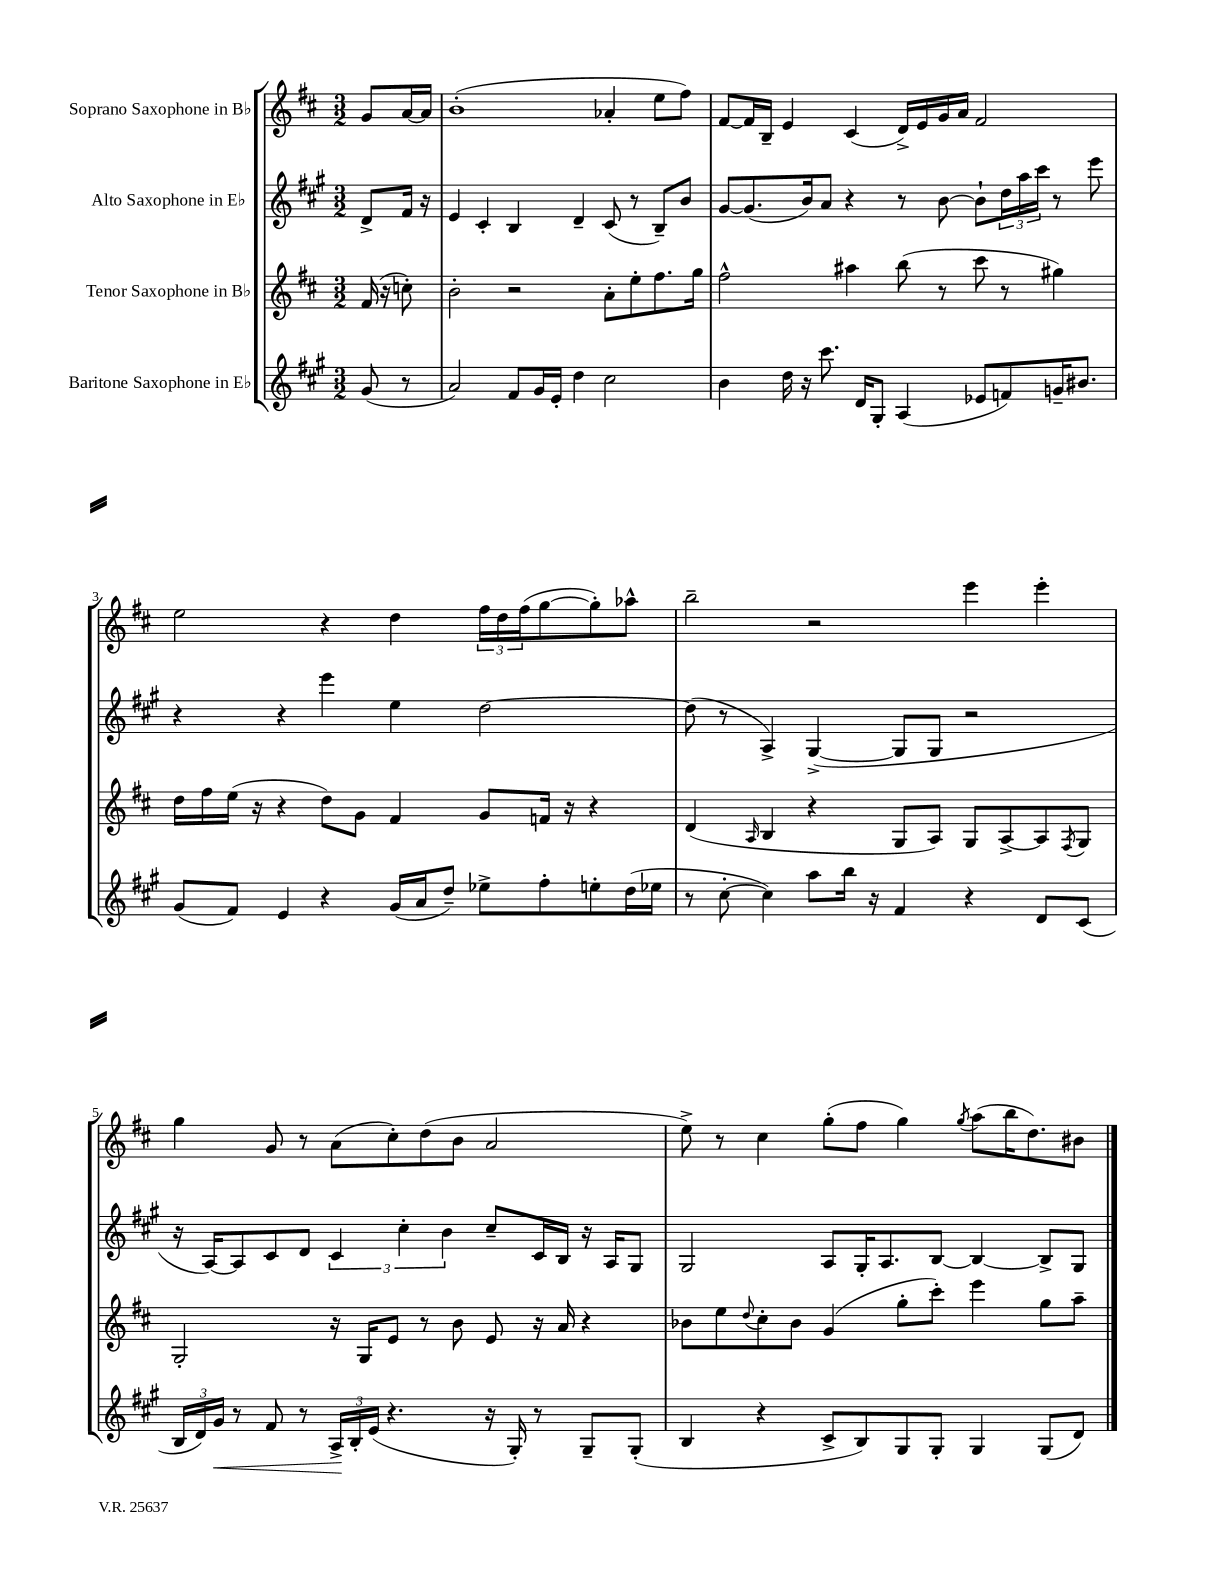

**kern	**kern	**kern	**kern
*staff4	*staff3	*staff2	*staff1
*clefG2	*clefG2	*clefG2	*clefG2
*k[f#c#g#]	*k[f#c#]	*k[f#c#g#]	*k[f#c#]
*M3/2	*M3/2	*M3/2	*M3/2
(8g#/	(16f#/	8d^/L	8g/L
.	16r	.	.
8r	8cc'\)	16f#/Jk	[16a/L
.	.	16r	16a/]JJ
=	=	=	=
2a/)	2b'\	4e/	(1b'
.	.	4c#'/	.
8f#/L	2r	4B/	.
16g#/L	.	.	.
16e'/JJ	.	.	.
4dd\	.	4d~/	.
2cc#\	8a'\L	(8c#/	4a-'/
.	8ee'\	8r	.
.	8.ff#\	8B~/L)	8ee\L
.	.	8b/J	8ff#\J)
.	16gg\Jk	.	.
=	=	=	=
4b\	2ff#^^\	[8g#/L	[8f#/L
.	.	(8.g#/]	16f#/]L
.	.	.	16B~/JJ
16dd\	.	.	4e/
16r	.	16b/k)	.
8.ccc#\	.	8a/J	.
.	4aa#\	4r	(4c#/
16d/LK	.	.	.
8G#'/J	.	.	.
(4A/	(8bb\	8r	16d^/LL)
.	.	.	16e/
.	8r	[8b\	16g/
.	.	.	16a/JJ
8e-/L	8ccc#\	8b`\]L	2f#/
8f/)	8r	24dd\L	.
.	.	24aa\	.
.	.	24ccc#\JJ	.
16g~/K	4gg#\)	8r	.
8.b#/J	.	.	.
.	.	8eee\	.
=	=	=	=
(8g#/L	16dd\LL	4r	2ee\
.	16ff#\	.	.
8f#/J)	(16ee\JJ	.	.
.	16r	.	.
4e/	4r	4r	.
4r	8dd\L)	4eee\	4r
.	8g\J	.	.
(16g#/LL	4f#/	4ee\	4dd\
16a/J	.	.	.
8dd~/J)	.	.	.
8ee-^\L	8g/L	[2dd\	24ff#\LL
.	.	.	24dd\
.	.	.	(24ff#\J
8ff#'\	16f/Jk	.	[8gg\
.	16r	.	.
8ee'\	4r	.	8gg'\])
(16dd\L	.	.	8aa-^^\J
16ee-\JJ	.	.	.
=	=	=	=
8r	(4d/	(8dd\]	2bb~\
[8cc#'\	.	8r	.
.	16qqA/	.	.
4cc#\])	4B/	4A^/)	.
8aa\L	4r	([4G#^/	2r
16bb\Jk	.	.	.
16r	.	.	.
4f#/	8G/L	8G#/]L	.
.	8A/J)	8G#/J	.
4r	8G/L	2r	4eee\
.	[8A^/	.	.
8d/L	8A/]	.	4eee'\
.	8qF#/	.	.
(8c#/J	8G/J	.	.
=	=	=	=
24B/LL	2G'/	16r	4gg\
24d/)	.	.	.
.	.	[16A/LK)	.
24g#/JJ	.	.	.
8r	.	8A/]	.
8f#/	.	8c#/	8g/
8r	.	8d/J	8r
24A^/LL	16r	6c#/	(8a\L
24B'/	.	.	.
.	16G/LK	.	.
(24e/JJ	.	.	.
4.r	8e/J	.	8cc#'\)
.	.	6cc#'\	.
.	8r	.	(8dd\
.	.	6b\	.
.	8b\	.	8b\J
16r	8e/	8cc#~/L	2a/
16G#'/)	.	.	.
8r	16r	16c#/L	.
.	16a/	16B/JJ	.
8G#~/L	4r	16r	.
.	.	16A/LK	.
(8G#'/J	.	8G#/J	.
=	=	=	=
4B/	8b-\L	2G#/	8ee^\)
.	8ee\	.	8r
.	8qqdd/	.	.
4r	8cc#'\	.	4cc#\
.	8b-\J	.	.
8c#^/L	(4g/	8A/L	(8gg'\L
8B/)	.	16G#'/K	8ff#\J
.	.	8.A/	.
8G#/	8gg'\L	.	4gg\)
8G#'/J	8ccc#'\J)	[8B/J	.
.	.	.	8qgg/
4G#/	4eee\	4B/_	(8aa\L
.	.	.	16bb\K
.	.	.	8.dd\)
(8G#/L	8gg\L	8B^/]L	.
8d/J)	8aa~\J	8G#/J	8b#\J
==	==	==	==
*-	*-	*-	*-
